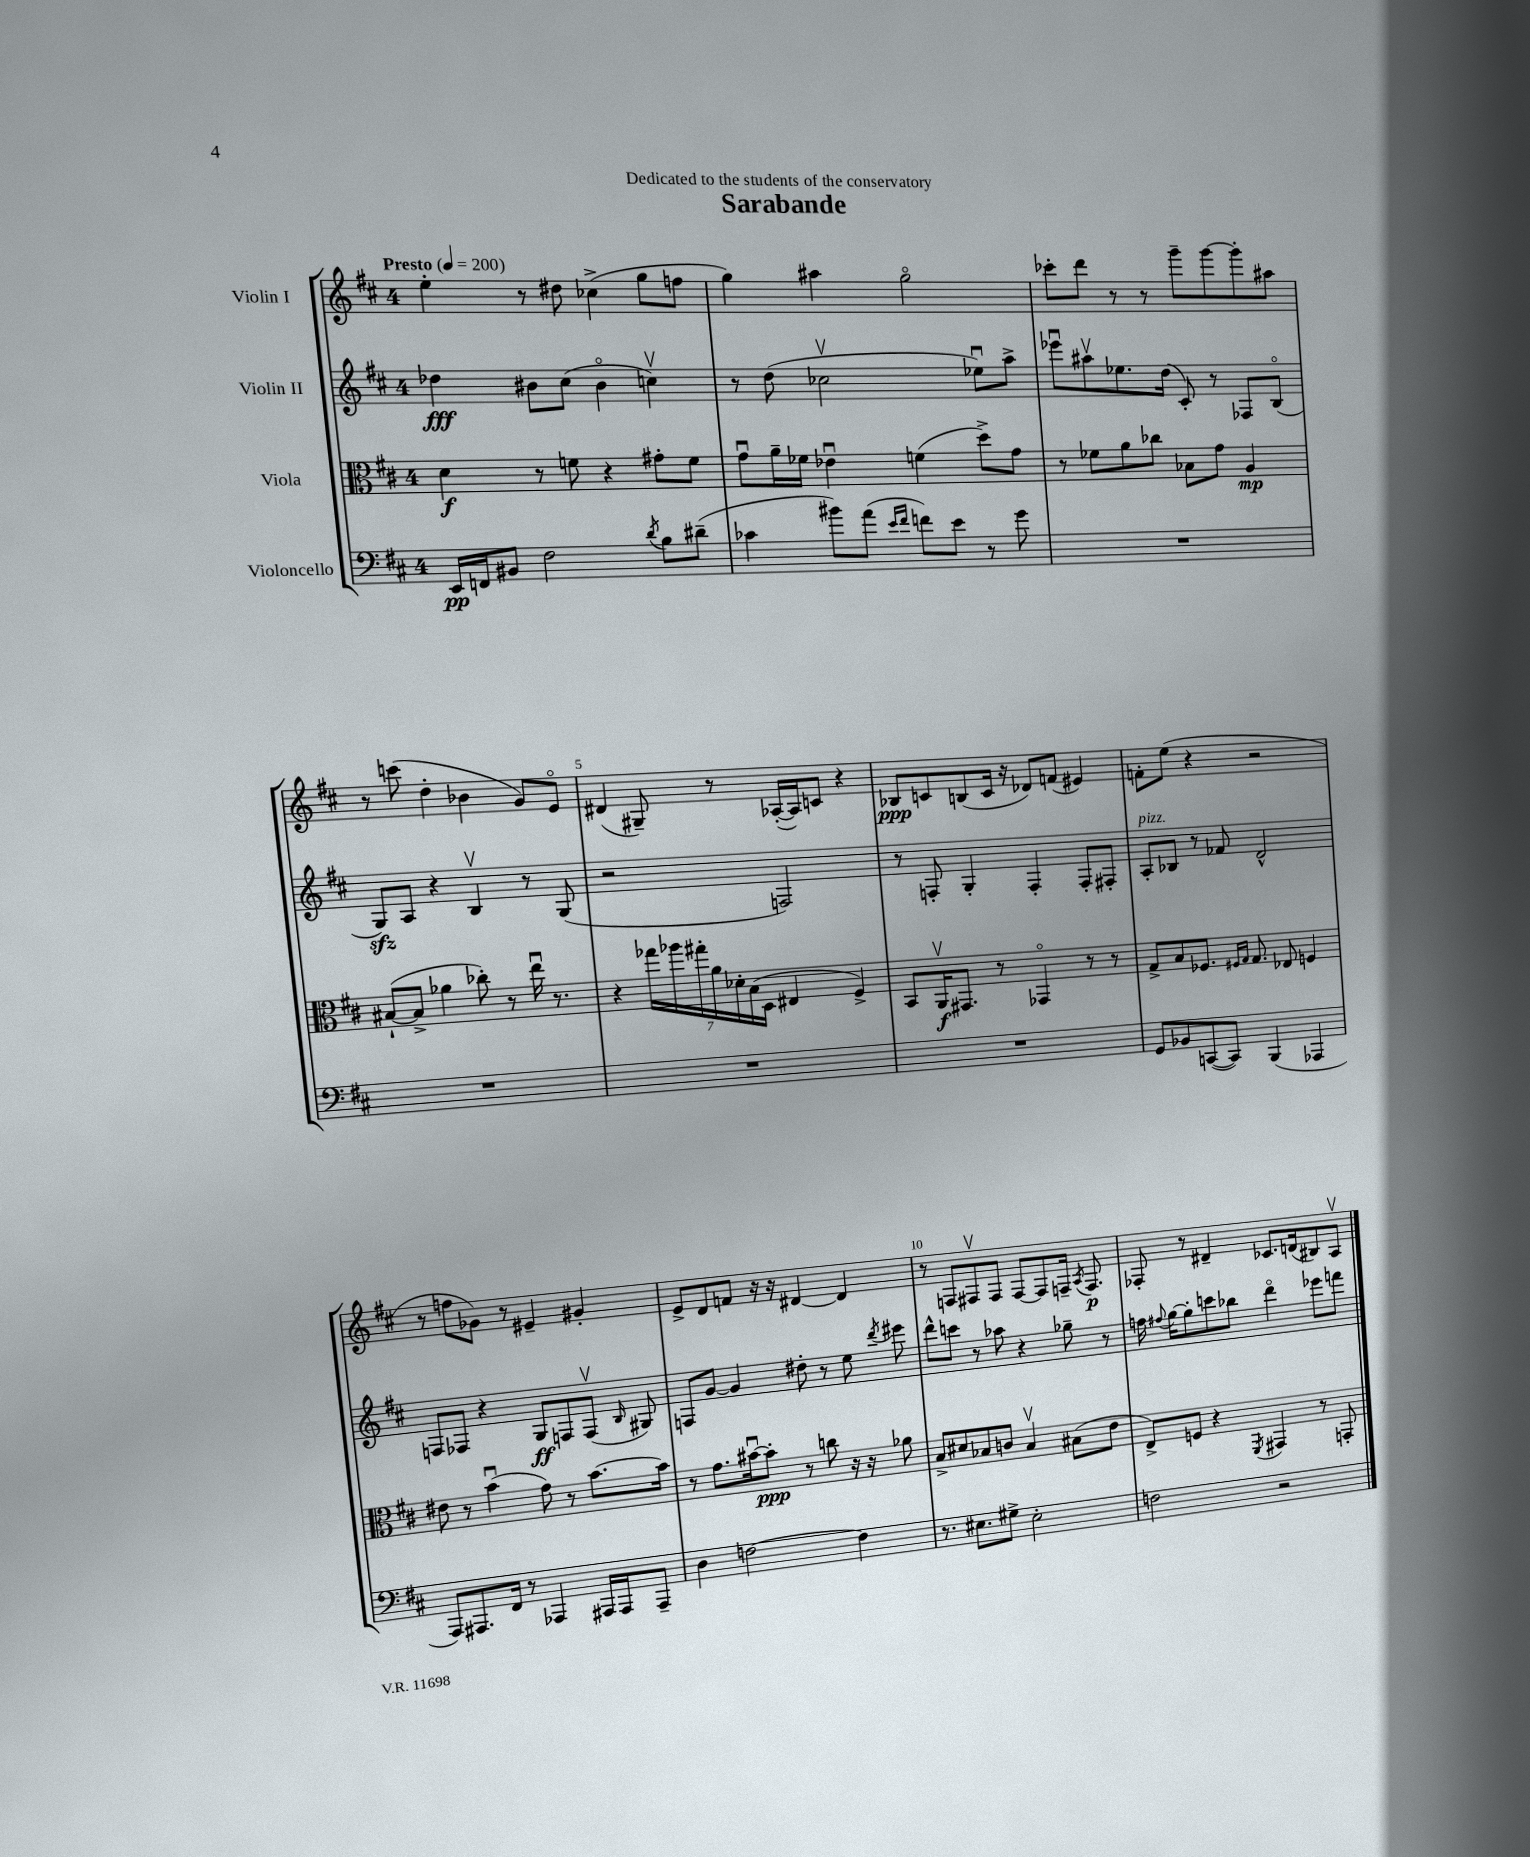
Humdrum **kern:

**kern	**kern	**kern	**kern
*staff4	*staff3	*staff2	*staff1
*clefF4	*clefC3	*clefG2	*clefG2
*k[f#c#]	*k[f#c#]	*k[f#c#]	*k[f#c#]
*M4/4	*M4/4	*M4/4	*M4/4
*MM200	*MM200	*MM200	*MM200
16EE/LL	4d\	4dd-\	4ee'\
16FF/J	.	.	.
8BB#/J	.	.	.
2F#\	8r	8b#\L	8r
.	8f\	(8cc#\J	8dd#\
.	4r	4b#o\	(4cc-^\
8qd/	.	.	.
8B\L	8g#'\L	4ccv\)	8gg\L
(8d#~\J	8f\J	.	8ff\J
=	=	=	=
4c-\	8gu\L	8r	4gg\)
.	16a~\L	(8dd\	.
.	16f-\JJ	.	.
8b#\L)	4e-u\	2cc-v\	4aa#\
(8a\J	.	.	.
16qqe/LL	.	.	.
16qqf#/JJ	.	.	.
8f\L)	(4f\	.	2ggo\
8e\J	.	.	.
8r	8dd^\L)	8ee-u\L)	.
8g\	8g\J	8aa^\J	.
=	=	=	=
1r	8r	8eee-u\L	8ccc-'\L
.	8f-\L	8aa#v\	8ddd\J
.	8a\	8.ee-\	8r
.	8cc-\J	.	8r
.	.	(16dd\Jk	.
.	8B-\L	8c#'/)	8ggg~\L
.	8g\J	8r	[8ggg\
.	4A/	8F-/L	8ggg'\]
.	.	(8Bo/J	8aa#\J
=	=	=	=
1r	([8B#`/L	8G/L)	8r
.	8B#^/]J	8A/J	(8ccc\
.	4a-\	4r	4dd'\
.	8cc-'\)	4Bv/	4b-\
.	8r	.	.
.	16eeu\	8r	8g/L)
.	8.r	.	.
.	.	(8G/	8eo/J
=	=	=	=
1r	4r	2r	(4d#/
.	28gg-\LL	.	8G#~/)
.	28aa-\	.	.
.	28gg#'\	.	.
.	28a\	.	.
.	.	.	8r
.	28d-'\	.	.
.	(28B\	.	.
.	28D\JJ	.	.
.	4E#/	2F/)	([16A-'/LL
.	.	.	16A-/]J)
.	.	.	8c/J
.	4F#^/)	.	4r
=	=	=	=
1r	8BB/L	8r	8B-/L
.	16AAv/K	8F'/	8c/
.	8.GG#/J	.	.
.	.	4G'/	(8B/
.	8r	.	16c/Jk
.	.	.	16r
.	4GG-o/	4F'/	8d-/L)
.	.	.	(8f/J
.	8r	8F'/L	4e#/)
.	8r	8F#'/J	.
=	=	=	=
8GG/L	8G^/L	8A'/L	8f'\L
8BB-/	8B/	8B-/J	(8ee\J
([8CC/	8.F-/J	8r	4r
8CC/]J)	.	8f-/	.
.	16qqF#/LL	.	.
.	16qqG/JJ	.	.
.	8.G/	.	.
(4BBB/	.	2d^^/	2r
.	8E-/	.	.
4AAA-/	4F/	.	.
=	=	=	=
8AAA/L)	8e#\	8F/L	8r
8.AAA#/	8r	8F-/J	8ff\L
.	(4bu\	4r	8g-\J)
16FF#/Jk	.	.	.
8r	.	.	8r
4AAA-/	8g\)	8G/L	4e#~/
.	8r	8F/	.
16AAA#/LL	[8.b\L	(8Fv/J	4g#'/
16AAA#/J	.	.	.
.	.	16qqB/	.
8AAA#~/J	.	8G#/)	.
.	16b\]Jk	.	.
=	=	=	=
4D\	8r	8F/L	8e^/L
.	8.g\L	[8g/J	8d/
[2F\	.	4g/]	8f/J
.	[16b#u\k	.	.
.	8b#'\]J	.	16r
.	.	.	16r
.	8r	8dd#'\	[4d#/
.	8cc\	8r	.
4F\]	16r	8ee\	4d#/]
.	16r	.	.
.	.	8qddd/	.
.	8a-\	8eee#\	.
=	=	=	=
8.r	8B^/L	8ddd^^\L	8r
.	8d#/	8ccc\J	8F/L
8.E#\L	.	.	.
.	8B-/	8r	8F#v/
8G#^\J	8c/J	8aa-\	8F#/J
2E#'\	4B-v/	4r	[8F#/L
.	.	.	8F#/]
.	(8B#\L	8gg-~\	16F~/Jk
.	.	.	8qA/
.	.	.	8.F/
.	8e\J	8r	.
=	=	=	=
2F\	8E^/L)	16ff\	8F-'/
.	.	8qqff#/	.
.	.	[16gg\LK	.
.	8F/J	8gg'\]	8r
.	4r	8ccc\	4d#~/
.	.	8bb-\J	.
.	8qFF#/	.	.
2r	4GG#/	4dddo\	8.c-/L
.	.	.	(16d/k
.	8r	8eee-\L	8B#/)
.	8GG'/	8fff\J	8Av/J
==	==	==	==
*-	*-	*-	*-
